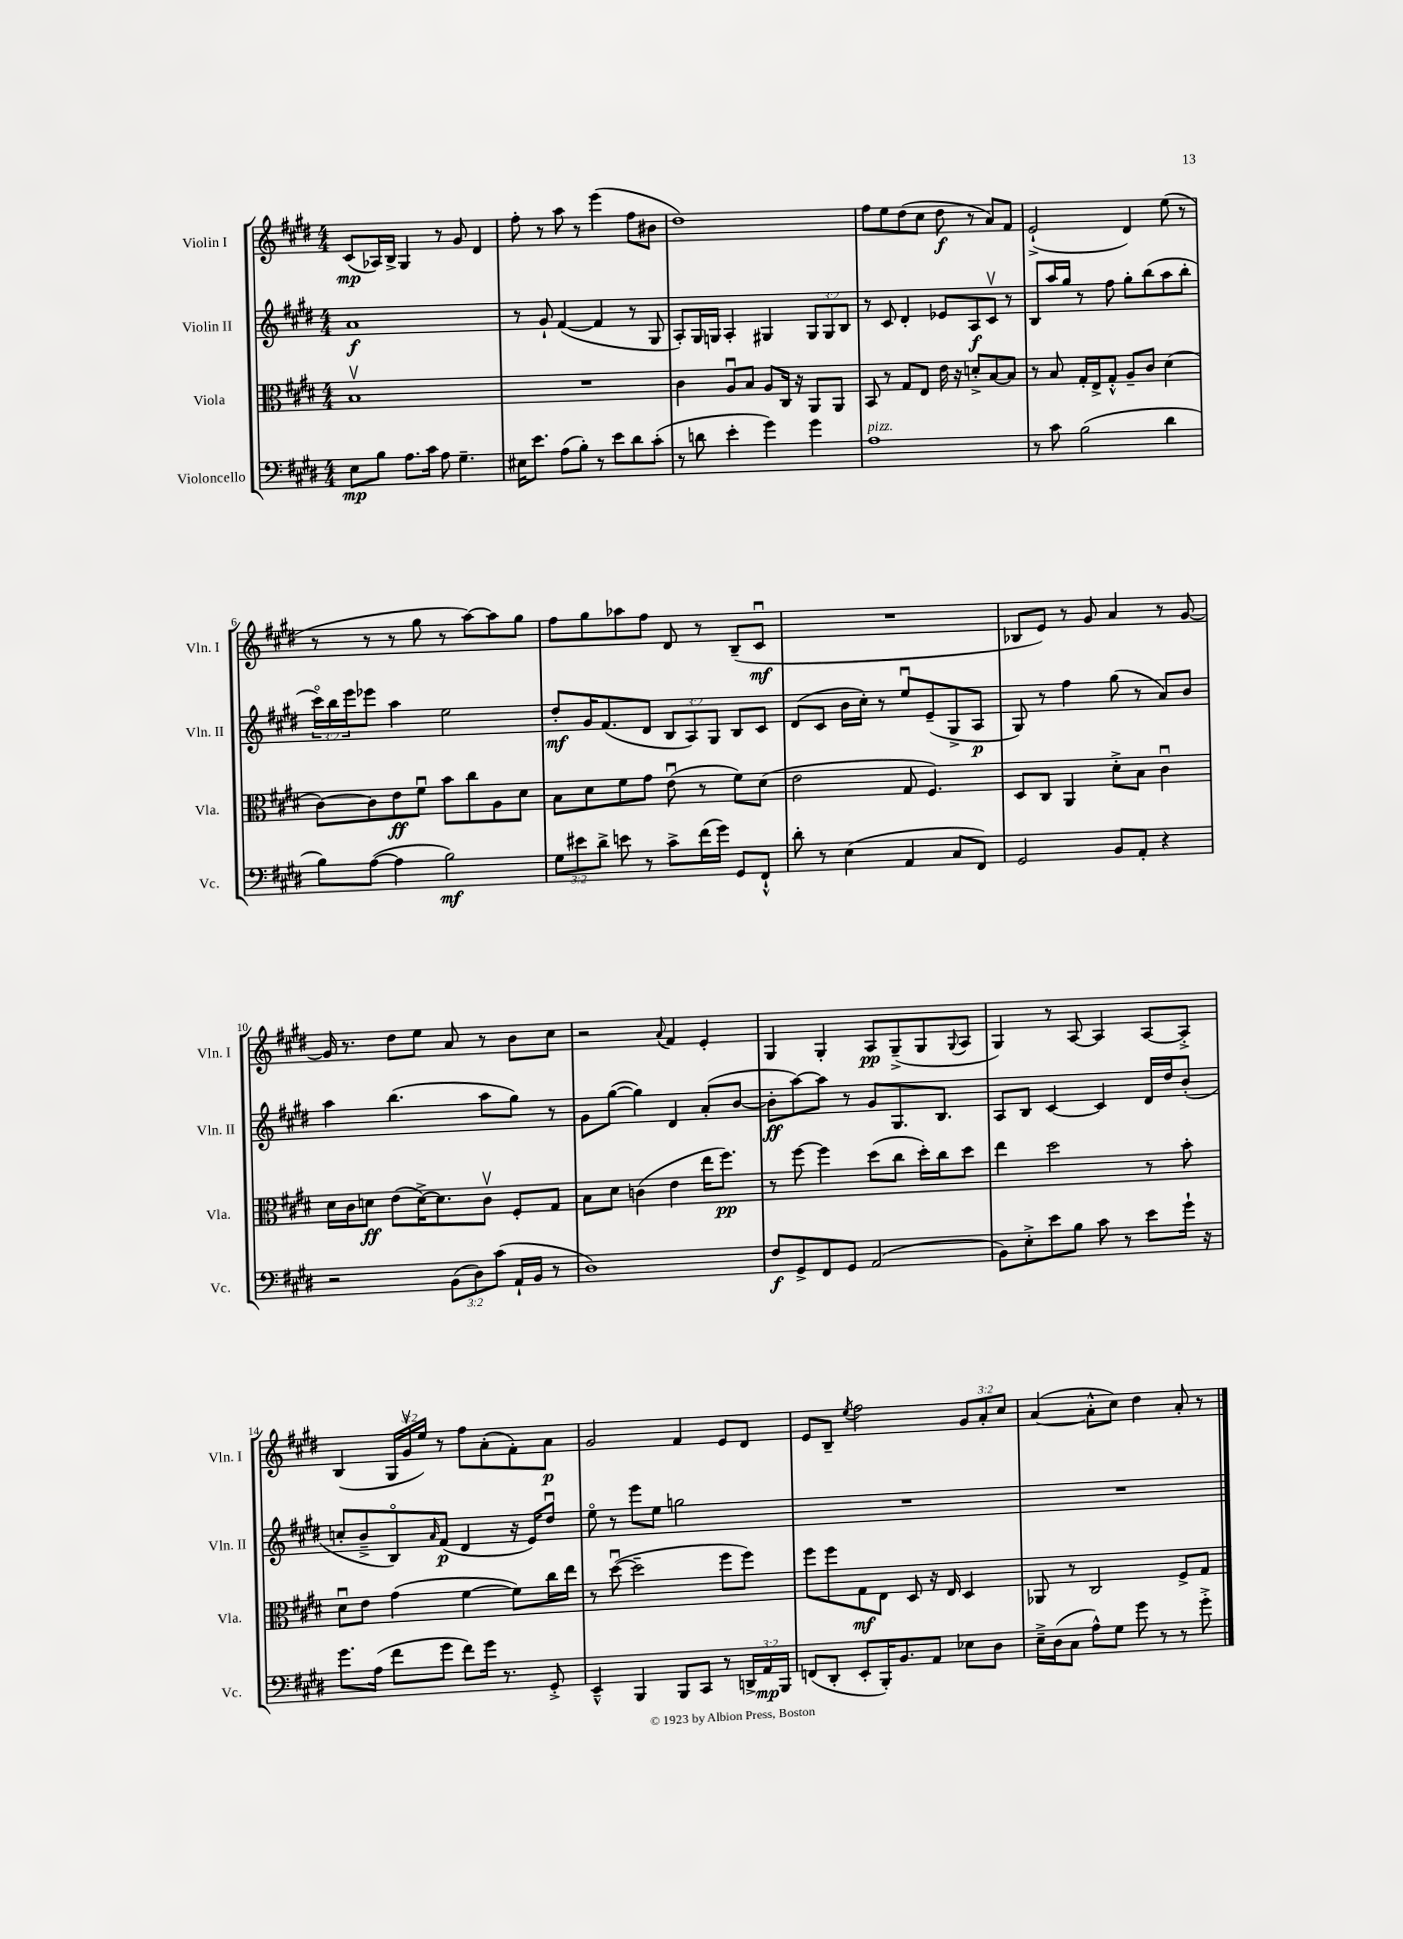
<<
\new StaffGroup <<
\new Staff = "s0" \with { instrumentName = "Violin I" shortInstrumentName = "Vln. I" } {
    \clef treble \key e \major \numericTimeSignature \time 4/4 \override Staff.TupletNumber.text = #tuplet-number::calc-fraction-text
    cis'8\mp( aes16) b16-> gis4 r8 gis'8 dis'4 |
    fis''8-. r8 a''8 r8 e'''4( fis''8 bis'8 |
    dis''1) |
    fis''8 e''8 dis''8( cis''8 dis''8\f r8 a'8) fis'8 |
    e'2-!->( dis'4) e''8( r8 |
    r8 r8 r8 gis''8 r8 a''8~) a''8 gis''8 |
    fis''8 gis''8 aes''8 fis''8 dis'8 r8 b8--( cis'8\downbow\mf |
    R1 |
    bes8 e'8) r8 gis'8 a'4 r8 gis'8~ |
    gis'16 r8. dis''8 e''8 a'8 r8 b'8 cis''8 |
    r2 \appoggiatura { a'8 } fis'4 e'4-. |
    gis4 gis4-. a8\pp gis8--->( gis8 \appoggiatura { gis8 } a8 |
    gis4) r8 a8~ a4 a8~ a8-.-> |
    b4( \tuplet 3/2 { gis16 gis'16\upbow e''16) } r8 fis''8 a'8-.( fis'8-.) a'8\p |
    gis'2 fis'4 e'8 dis'8 |
    e'8 b8-- \acciaccatura { e''8 } fis''2 \tuplet 3/2 { gis'8 a'8-. cis''8 } |
    a'4~( a'8-.-^ cis''8) dis''4 a'8-. r8 \bar "|." |
}
\new Staff = "s1" \with { instrumentName = "Violin II" shortInstrumentName = "Vln. II" } {
    \clef treble \key e \major \numericTimeSignature \time 4/4 \override Staff.TupletNumber.text = #tuplet-number::calc-fraction-text
    a'1\f |
    r8 gis'8-! fis'4~( fis'4 r8 gis8 |
    a8-.) gis16 g16 a4-. gis4 \tuplet 3/2 { gis8 gis8 b8 } |
    r8 cis'8 dis'4-. ees'8 a8\f cis'8\upbow r8 |
    b8 a''16 gis''16 r8 fis''8 gis''8-. b''8( a''8 b''8-. |
    \tuplet 3/2 { cis'''16\flageolet) b''16 e'''16 } ees'''8 a''4 e''2 |
    dis''8-.\mf gis'16 fis'8.( dis'8 \tuplet 3/2 { b8 a8) gis8 } b8 cis'8 |
    dis'8( cis'8 b'16 cis''16-.) r8 e''8\downbow e'8--( gis8-> a8\p |
    gis8) r8 fis''4 gis''8( r8 a'8) b'8 |
    a''4 b''4.( a''8 gis''8) r8 |
    gis'8 gis''8~( gis''4) dis'4 a'8-.( b'8~ |
    b'8-.\ff a''8~) a''8 r8 gis'8 gis8. b8. |
    a8 b8 cis'4~ cis'4 dis'16 dis''16 b'8-.( |
    c''8-. b'8---> b8\flageolet) \grace { a'16 } fis'8\p( dis'4 r16 e'16) dis''8\downbow |
    e''8\flageolet r8 e'''8 e''8 g''2 |
    R1 |
    R1 \bar "|." |
}
\new Staff = "s2" \with { instrumentName = "Viola" shortInstrumentName = "Vla." } {
    \clef alto \key e \major \numericTimeSignature \time 4/4
    b1\upbow |
    R1 |
    cis'4 a8\downbow b8 a8 cis16 r16 a,8 a,8 |
    b,8 r8 gis8 e8 e'16 r16 d'8-.-> b8~ b8 |
    r8 b8 gis16-. e16-> gis8-.-^ a8-- cis'8 dis'4( |
    cis'8~) cis'8 e'8\ff fis'8\downbow b'8 cis''8 a8 dis'8 |
    b8 dis'8 fis'8 gis'8 e'8\downbow( r8 fis'8) dis'8( |
    e'2 gis8 fis4.) |
    dis8 cis8 a,4 dis'8-.-> b8 cis'4\downbow |
    dis'16 cis'16 d'8\ff e'8( d'16~->) d'8. cis'8\upbow fis8-. gis8 |
    b8 dis'8 c'4( e'4 e''16 fis''8.\pp) |
    r8 fis''8~ fis''4 dis''8( cis''8 dis''16-.) cis''16 dis''8 |
    e''4 dis''2 r8 b'8-. |
    dis'8\downbow e'8 gis'4( fis'4~ fis'8) cis''16 e''16 |
    r8 dis''8~\downbow( dis''2-- fis''8 fis''8) |
    fis''8 fis''8 gis8\mf e8 dis8 r16 e16 dis4 |
    aes,8 r8 cis2 fis8-> gis8 \bar "|." |
}
\new Staff = "s3" \with { instrumentName = "Violoncello" shortInstrumentName = "Vc." } {
    \clef bass \key e \major \numericTimeSignature \time 4/4 \override Staff.TupletNumber.text = #tuplet-number::calc-fraction-text
    e8\mp b8 a8. cis'16 a8 gis4.-- |
    eis16 e'8. a8( b8-.) r8 e'8 dis'8 cis'8-.( |
    r8 d'8 e'4-. gis'4) gis'4 |
    a1^\markup { \italic "pizz." } |
    r8 cis'8 b2( dis'4 |
    b8) a8~( a4 b2\mf) |
    \tuplet 3/2 { gis8 eis'8 dis'8-> } e'8 r8 cis'8-> fis'16( gis'16) gis,8 fis,8-!-^ |
    dis'8-. r8 e4( a,4 cis8 fis,8) |
    gis,2 b,8 a,8-. r4 |
    r2 \tuplet 3/2 { b,8( dis8) cis'8( } a,16-! b,16 r8 |
    dis1) |
    fis8\f gis,8-> fis,8 gis,8 a,2( |
    b,8) e8-.-> e'8 b8 cis'8 r8 e'8 gis'16-! r16 |
    gis'8. a16( fis'8 gis'8 fis'8) gis'16 r8. gis,8-.-> |
    e,4---^ b,,4 b,,8 cis,8 r8 \tuplet 3/2 { d,16-> a,16\mp b,,16 } |
    f,8( dis,8-. e,8-. b,,16-.) b,8. a,8 ees8 dis8 |
    e16---> dis16( cis8 a8-^) gis8 gis'8 r8 r8 gis'8-.-> \bar "|." |
}
>>
>>
